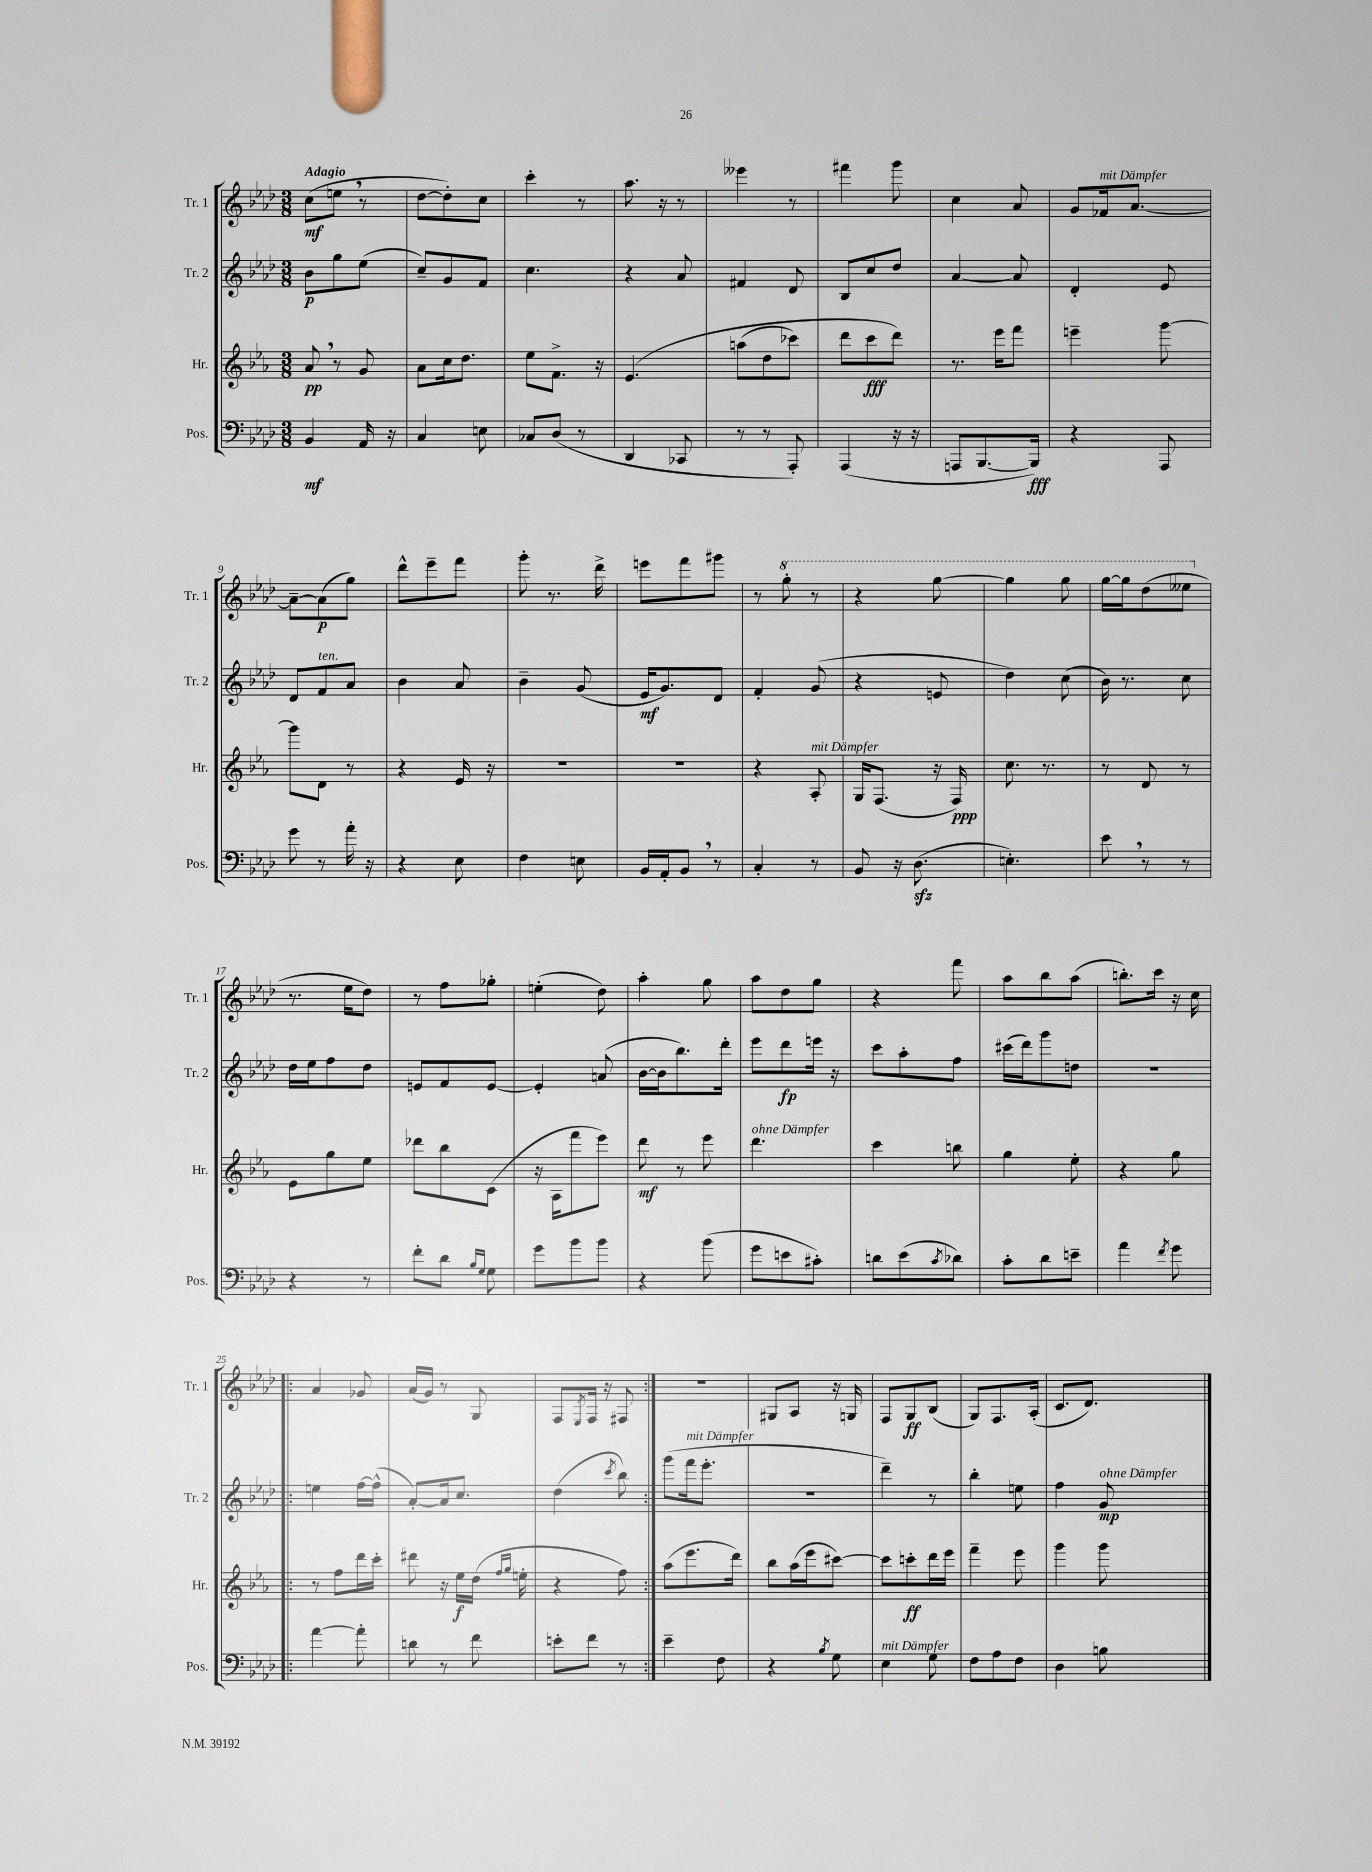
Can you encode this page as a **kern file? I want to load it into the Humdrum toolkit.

**kern	**kern	**kern	**kern
*staff4	*staff3	*staff2	*staff1
*clefF4	*clefG2	*clefG2	*clefG2
*k[b-e-a-d-]	*k[b-e-a-]	*k[b-e-a-d-]	*k[b-e-a-d-]
*M3/8	*M3/8	*M3/8	*M3/8
4BB-	8a-	8b-	(8cc
.	8r	8gg	8ee
16AA-	8g	(8ee-	8r
16r	.	.	.
=	=	=	=
4C	8a-	8cc~)	[8dd-
.	16cc	8g	8dd-'])
.	8.dd	.	.
8E	.	8f	8cc
=	=	=	=
8C-	8ee-	4.cc	4ccc'
(8D-	8.f^	.	.
8r	.	.	8r
.	16r	.	.
=	=	=	=
4DD-	&(4.e-	4r	8.aa-
.	.	.	16r
8CC-	.	8a-	8r
=	=	=	=
8r	(8aa	4f#	4eee--
8r	8dd	.	.
8AAA-')	8ccc-)	8d-	8r
=	=	=	=
(4AAA-	8ddd	8B-	4fff#
.	8ccc	8cc	.
16r	8ddd&)	8dd-	8ggg
16r	.	.	.
=	=	=	=
8AAA	8.r	[4a-	4cc
[8.BBB-	.	.	.
.	16eee-	.	.
.	8fff	8a-]	8a-
16BBB-])	.	.	.
=	=	=	=
4r	4eee~	4d-'	8g
.	.	.	16f-
.	.	.	[8.a-
8AAA-	[8ggg	8e-	.
=	=	=	=
8g	8ggg]	8d-	8a-~_
8r	8d	8f	(8a-]
16a-'	8r	8a-	8gg)
16r	.	.	.
=	=	=	=
4r	4r	4b-	8ddd-^^
.	.	.	8eee-~
8E-	16e-	8a-	8fff
.	16r	.	.
=	=	=	=
4F	4.r	4b-~	8ggg'
.	.	.	8.r
8E	.	(8g	.
.	.	.	16ddd-^
=	=	=	=
16BB-	4.r	16e-	8eee
16AA-'	.	8.g)	.
8BB-	.	.	8fff
8r	.	8d-	8ggg#
=	=	=	=
4C'	4r	4f'	8r
.	.	.	8ggg'
8r	8A-'	(8g	8r
=	=	=	=
8BB-	16G	4r	4r
.	(8.F	.	.
16r	.	.	.
(8.D-	.	.	.
.	16r	8e	[8ggg
.	16F)	.	.
=	=	=	=
4.E')	8.cc	4dd-)	4ggg]
.	8.r	.	.
.	.	(8cc	8ggg
=	=	=	=
8e-	8r	16b-)	[16ggg
.	.	8.r	16ggg]
8r	8d	.	(8ddd-
8r	8r	8cc	8eee--
=	=	=	=
4r	8e-	16dd-	8.r
.	.	16ee-	.
.	8gg	8ff	.
.	.	.	16ee-
8r	8ee-	8dd-	8dd-)
=	=	=	=
8f'	8ddd-	8e	8r
8d-	8bb-	8f	8ff
16qqB-	.	.	.
16qqG	.	.	.
8G	(8c	[8e	8gg-'
=	=	=	=
8g	16r	4e']	(4ee'
.	16A-	.	.
8b-	8fff	.	.
8b-	8eee-)	(8a	8dd-)
=	=	=	=
4r	8ddd	[16b-	4aa-'
.	.	16b-]	.
.	8r	8.bb-)	.
(8b-	8eee-	.	8gg
.	.	16ddd-'	.
=	=	=	=
8g	4.ddd	8eee-	8aa-
8e	.	8ddd-	8dd-
8c#')	.	16eee	8gg
.	.	16r	.
=	=	=	=
8d	4ccc	8ccc	4r
(8e-	.	8aa-'	.
8qc	.	.	.
8d-)	8bb	8ff	8fff
=	=	=	=
8c'	4gg	(16ccc#	8aa-
.	.	16ddd-)	.
8d-	.	8ggg	8bb-
8e~	8ee-'	8dd	(8aa-
=	=	=	=
4a-	4r	4.r	8.bb')
.	.	.	16ccc
8qf	.	.	.
8g	8gg	.	16r
.	.	.	16cc
=!|:	=!|:	=!|:	=!|:
[4a-	8r	4ee	4a-
.	8ff	.	.
8a-']	16ddd	[16ff	8g-
.	16ccc'	(16ff^^]	.
=	=	=	=
8d	8ddd#	[8a-')	(16a-
.	.	.	16g)
8r	16r	16a-]	8r
.	16ee-	8.cc	.
8f	(16dd	.	8G
.	16qqff	.	.
.	16qqgg	.	.
.	16ee'	.	.
=	=	=	=
8e'	4r	(4dd-	8F
.	.	.	8qE-
8f	.	.	16F
.	.	.	16r
.	.	8qccc	.
8r	8ff)	8bb-)	8F#
=:|!	=:|!	=:|!	=:|!
4e-~	(8aa-	(8ggg	4.r
.	8.eee-	16fff	.
.	.	8.eee-'	.
8F	.	.	.
.	16ddd)	.	.
=	=	=	=
4r	8bb-	4.r	8G#
.	(16aa-	.	8A-
.	16eee-	.	.
8qB-	.	.	.
8G	[8ccc#)	.	16r
.	.	.	16G
=	=	=	=
4E-	8ccc#]	4ddd-~)	8F
.	8ccc'	.	8G
8G	16ddd	8r	(8B-
.	16eee-	.	.
=	=	=	=
8F	4fff~	4bb-'	8G)
8A-	.	.	8.F
8F	8eee-	8ee	.
.	.	.	(16A-'
=	=	=	=
4D-	4ggg	4ff	8.c
.	.	.	8.d-)
8B	8ggg	8g	.
==	==	==	==
*-	*-	*-	*-
